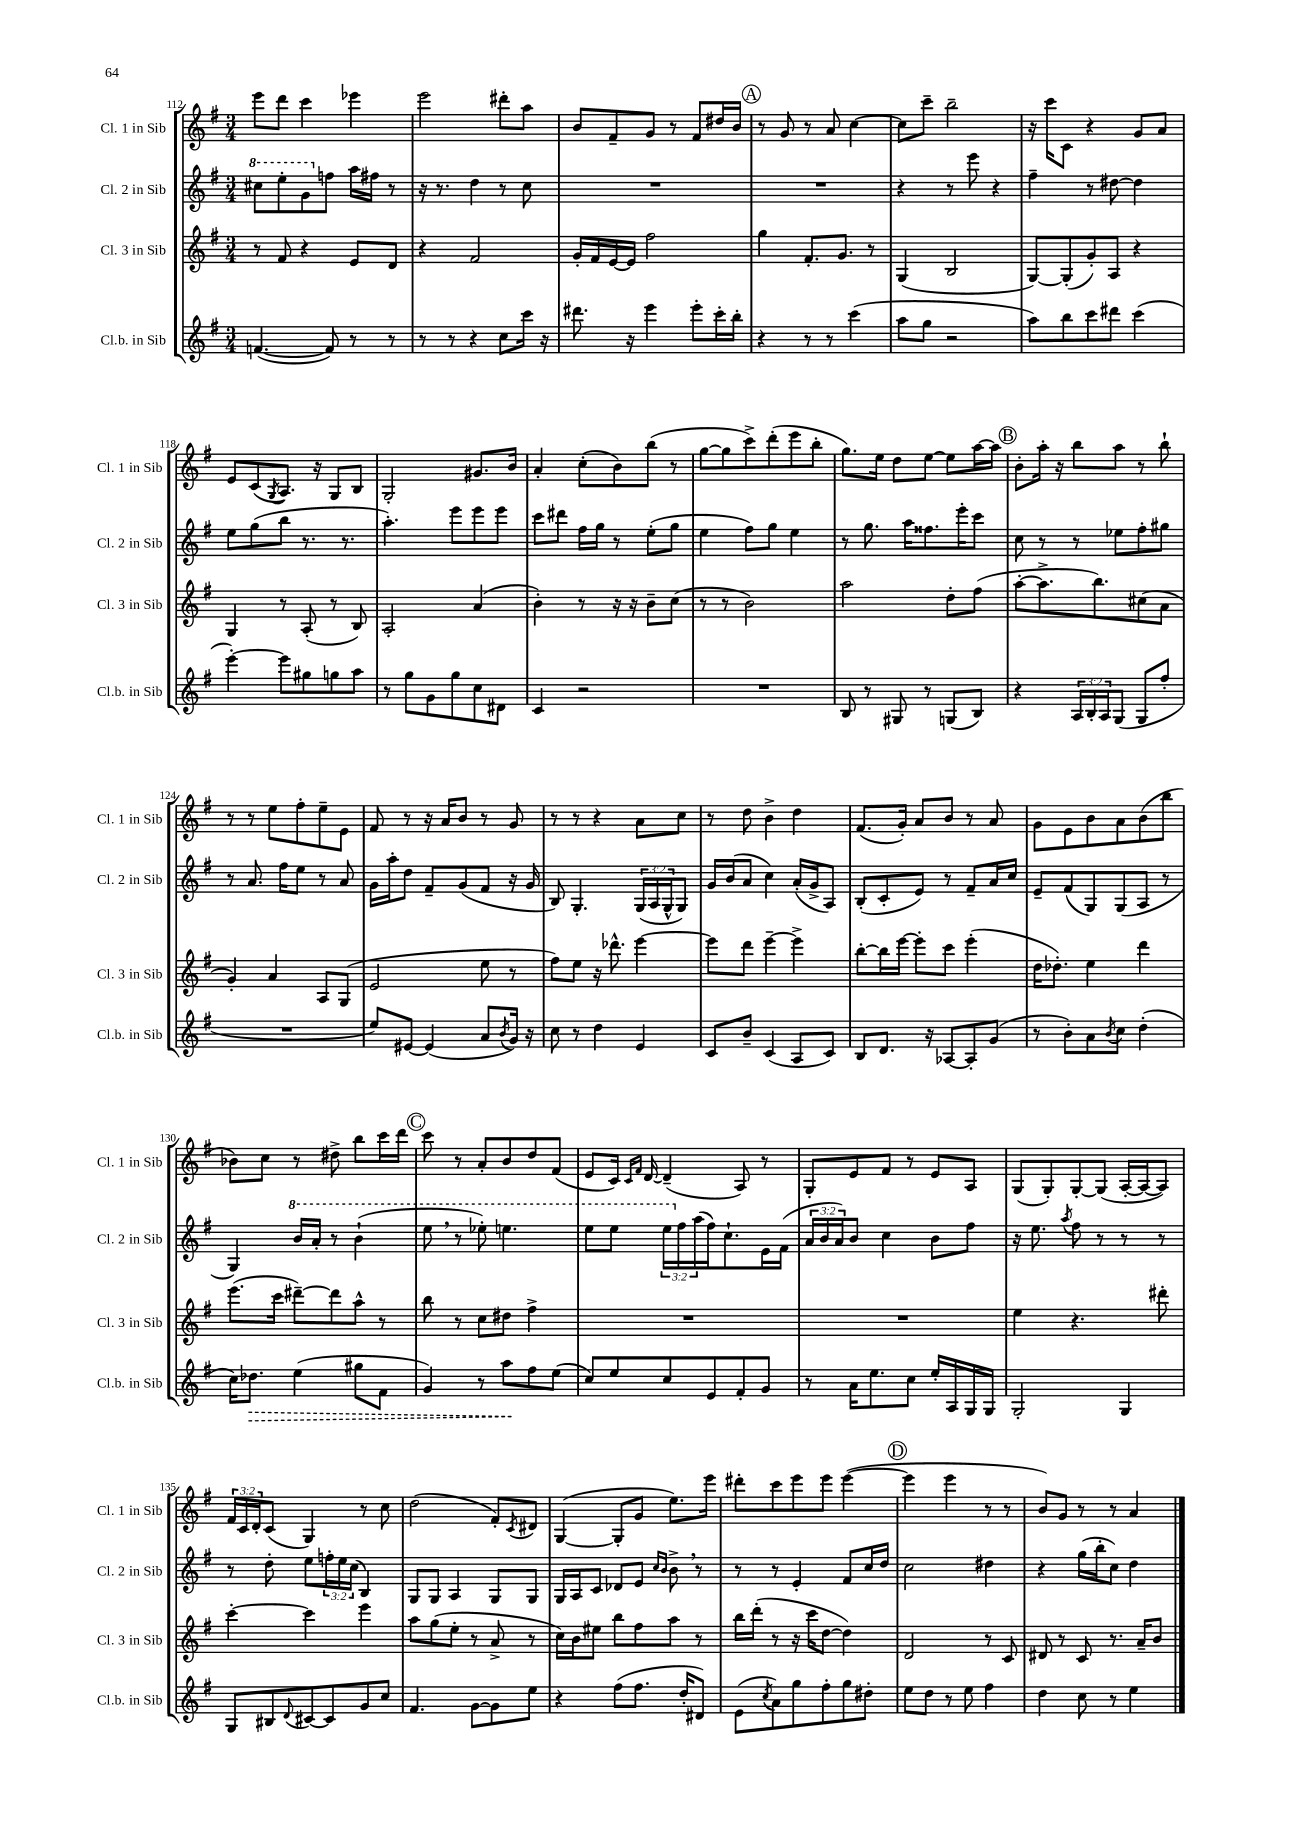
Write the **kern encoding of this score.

**kern	**kern	**kern	**kern
*staff4	*staff3	*staff2	*staff1
*clefG2	*clefG2	*clefG2	*clefG2
*k[f#]	*k[f#]	*k[f#]	*k[f#]
*M3/4	*M3/4	*M3/4	*M3/4
([4.f	8r	8ccc#	8eee
.	8f#	8eee'	8ddd
.	4r	8gg	4ccc
8f])	.	8ff	.
8r	8e	16aa	4eee-
.	.	16ff#	.
8r	8d	8r	.
=	=	=	=
8r	4r	16r	2eee
.	.	8.r	.
8r	.	.	.
4r	2f#	4dd	.
8cc	.	8r	8ddd#'
16ccc	.	8cc	8aa
16r	.	.	.
=	=	=	=
8.ddd#	16g'	2.r	8b
.	16f#	.	.
.	[16e	.	8f#~
16r	16e]	.	.
4eee	2ff#	.	8g
.	.	.	8r
8eee'	.	.	8f#
16ccc'	.	.	16dd#
16bb'	.	.	16b
=	=	=	=
4r	4gg	2.r	8r
.	.	.	8g
8r	8.f#'	.	8r
8r	.	.	8a
.	8.g	.	.
(4ccc	.	.	[4cc
.	8r	.	.
=	=	=	=
8aa	(4G	4r	8cc]
8gg	.	.	8ccc~
2r	2B	8r	2bb~
.	.	8eee	.
.	.	4r	.
=	=	=	=
8aa)	[8G)	4ff#~	16r
.	.	.	16ccc
8bb	(8G']	.	8c
8ccc	8g')	8r	4r
8ddd#	8A	[8dd#	.
(4ccc	4r	4dd#]	8g
.	.	.	8a
=	=	=	=
[4eee')	4G	8ee	8e
.	.	(8gg	(8c
.	.	.	8qG
8eee]	8r	8bb	8.A)
8gg#	(8A'	8.r	.
.	.	.	16r
8gg	8r	.	8G
.	.	8.r	.
8aa	8B)	.	8B
=	=	=	=
8r	2A'	4.aa')	2G'
8gg	.	.	.
8g	.	.	.
8gg	.	8eee	.
8cc	(4a	8eee	8.g#
8d#	.	8eee	.
.	.	.	16b
=	=	=	=
4c	4b')	8ccc	4a'
.	.	8ddd#	.
2r	8r	16ff#	(8cc'
.	.	16gg	.
.	16r	8r	8b)
.	16r	.	.
.	8b~	(8ee'	(8bb
.	(8cc	8gg	8r
=	=	=	=
2.r	8r	4ee	[8gg
.	8r	.	8gg]
.	2b)	8ff#)	8ccc^)
.	.	8gg	(8ddd'
.	.	4ee	8eee
.	.	.	8bb'
=	=	=	=
8B	2aa	8r	8.gg)
8r	.	8.gg	.
.	.	.	16ee
8G#	.	.	8dd
.	.	16aa	.
8r	.	8.ff##	[8ee
(8G	8dd'	.	8ee]
.	.	16eee'	.
8B)	(8ff#	8ccc	[16aa
.	.	.	16aa]
=	=	=	=
4r	[8aa'	8cc	8b'
.	8.aa^]	8r	16aa'
.	.	.	16r
24A	.	8r	8bb
24B'	.	.	.
.	8.bb)	.	.
24A	.	.	.
(8G	.	8ee-	8aa
8G	(8cc#	8ff#'	8r
8ff#'	8a	8gg#	8bb`
=	=	=	=
2.r	4g')	8r	8r
.	.	8.a	8r
.	4a	.	8ee
.	.	16ff#	.
.	.	8ee	8ff#'
.	8A	8r	8ee~
.	(8G	8a	8e
=	=	=	=
8ee)	2e	16g	8f#
.	.	16aa'	.
[8e#	.	8dd	8r
(4e#]	.	8f#~	16r
.	.	.	16a
.	.	(8g	8b
8a	8ee	8f#	8r
8qb	.	.	.
16g)	8r	16r	8g
16r	.	16g	.
=	=	=	=
8cc	8ff#)	8B)	8r
8r	8ee	4.G'	8r
4dd	16r	.	4r
.	8.ddd-^^	.	.
4e	[4eee	(24G	8a
.	.	24A	.
.	.	24G^^	.
.	.	8G)	8cc
=	=	=	=
8c	8eee]	16g	8r
.	.	(16b	.
8b~	8ddd	8a	8dd
(4c	[4eee~	4cc)	4b^
8A	4eee^]	(16a'	4dd
.	.	16g^	.
8c)	.	8A)	.
=	=	=	=
8B	[8bb'	(8B'	(8.f#
8.d	16bb]	8c'	.
.	[16eee	.	16g')
.	8eee']	8e)	8a
16r	.	.	.
[8A-	8ccc	8r	8b
8A-']	(4eee'	8f#~	8r
(8g	.	16a	8a
.	.	16cc	.
=	=	=	=
8r	16dd	8e~	8g
.	8.dd-')	.	.
8b')	.	(8f#	8e
8a	4ee	8G)	8b
8qb	.	.	.
8cc	.	(8G	8a
(4dd'	4ddd	8A	(8b
.	.	8r	8bb
=	=	=	=
16cc)	(8.eee	4G)	8b-)
8.dd-	.	.	.
.	.	.	8cc
.	16ccc	.	.
(4ee	[8ddd#~)	16bb	8r
.	.	16aa'	.
.	8ddd#]	8r	8dd#^
8gg#	8aa^^	(4bb`	8bb
8f#	8r	.	16ccc
.	.	.	16ddd
=	=	=	=
4g)	8bb	8eee	8ccc
.	8r	8r	8r
8r	8cc	8eee-')	8a'
8aa	8dd#	4.eee	8b
8ff#	4ff#^	.	8dd
(8ee	.	.	(8f#
=	=	=	=
8cc)	2.r	8eee	8e
8ee	.	8eee	16c)
.	.	.	16qqc
.	.	.	16qqf#
.	.	.	[16d
8cc	.	24eee	(4d~]
.	.	24ff#	.
.	.	(24aa	.
8e	.	16ff#)	.
.	.	8.cc`	.
8f#'	.	.	8A)
8g	.	16e	8r
.	.	(16f#	.
=	=	=	=
8r	2.r	24a	8G'
.	.	24b	.
.	.	24a)	.
16a	.	8b	8e
8.ee	.	.	.
.	.	4cc	8f#
8cc	.	.	8r
16ee'	.	8b	8e
16A	.	.	.
16G	.	8ff#	8A
16G	.	.	.
=	=	=	=
2G'	4ee	16r	(8G
.	.	8.ee	.
.	.	.	8G')
.	.	8qaa	.
.	4.r	8ff#	[8G'
.	.	8r	(8G]
4G	.	8r	[16A'
.	.	.	16A_
.	8ddd#'	8r	8A])
=	=	=	=
8G	[4ccc'	8r	24f#
.	.	.	24c
.	.	.	24d'
8B#	.	8dd'	(8c
8qqd	.	.	.
[8c#	4ccc]	8ee	4G)
8c#]	.	24ff'	.
.	.	24ee	.
.	.	(24cc	.
8g	4eee	4B)	8r
8cc	.	.	8cc
=	=	=	=
4.f#	8aa	8G	(2dd
.	(8gg	8G	.
.	8ee'	4A	.
[8g	8r	.	.
8g]	8a^	8G	8f#')
.	.	.	8qc
8ee	8r	8G	8d#
=	=	=	=
4r	16cc)	16G	([4G
.	16b	16A	.
.	8ee#	8c	.
(8ff#	8bb	8d-	8G']
8.ff#	8ff#	8e	8g
.	.	16qqcc	.
.	.	16qqb	.
.	8aa	8b^	8.ee)
16dd'	.	.	.
8d#)	8r	8r	.
.	.	.	16eee
=	=	=	=
(8e	16bb	8r	8ddd#'
.	(16ddd'	.	.
8qcc	.	.	.
8a)	8r	8r	8ccc
8gg	16r	4e'	8eee
.	16ccc	.	.
8ff#'	[8dd	.	8eee
8gg	4dd])	8f#	([4eee
8dd#'	.	16cc	.
.	.	16dd	.
=	=	=	=
8ee	2d	2cc	4eee]
8dd	.	.	.
8r	.	.	4eee
8ee	.	.	.
4ff#	8r	4dd#	8r
.	8c	.	8r
=	=	=	=
4dd	8d#	4r	8b)
.	8r	.	8g
8cc	8c	(16gg	8r
.	.	16bb'	.
8r	8.r	8cc)	8r
4ee	.	4dd	4a
.	16a~	.	.
.	8b	.	.
==	==	==	==
*-	*-	*-	*-
